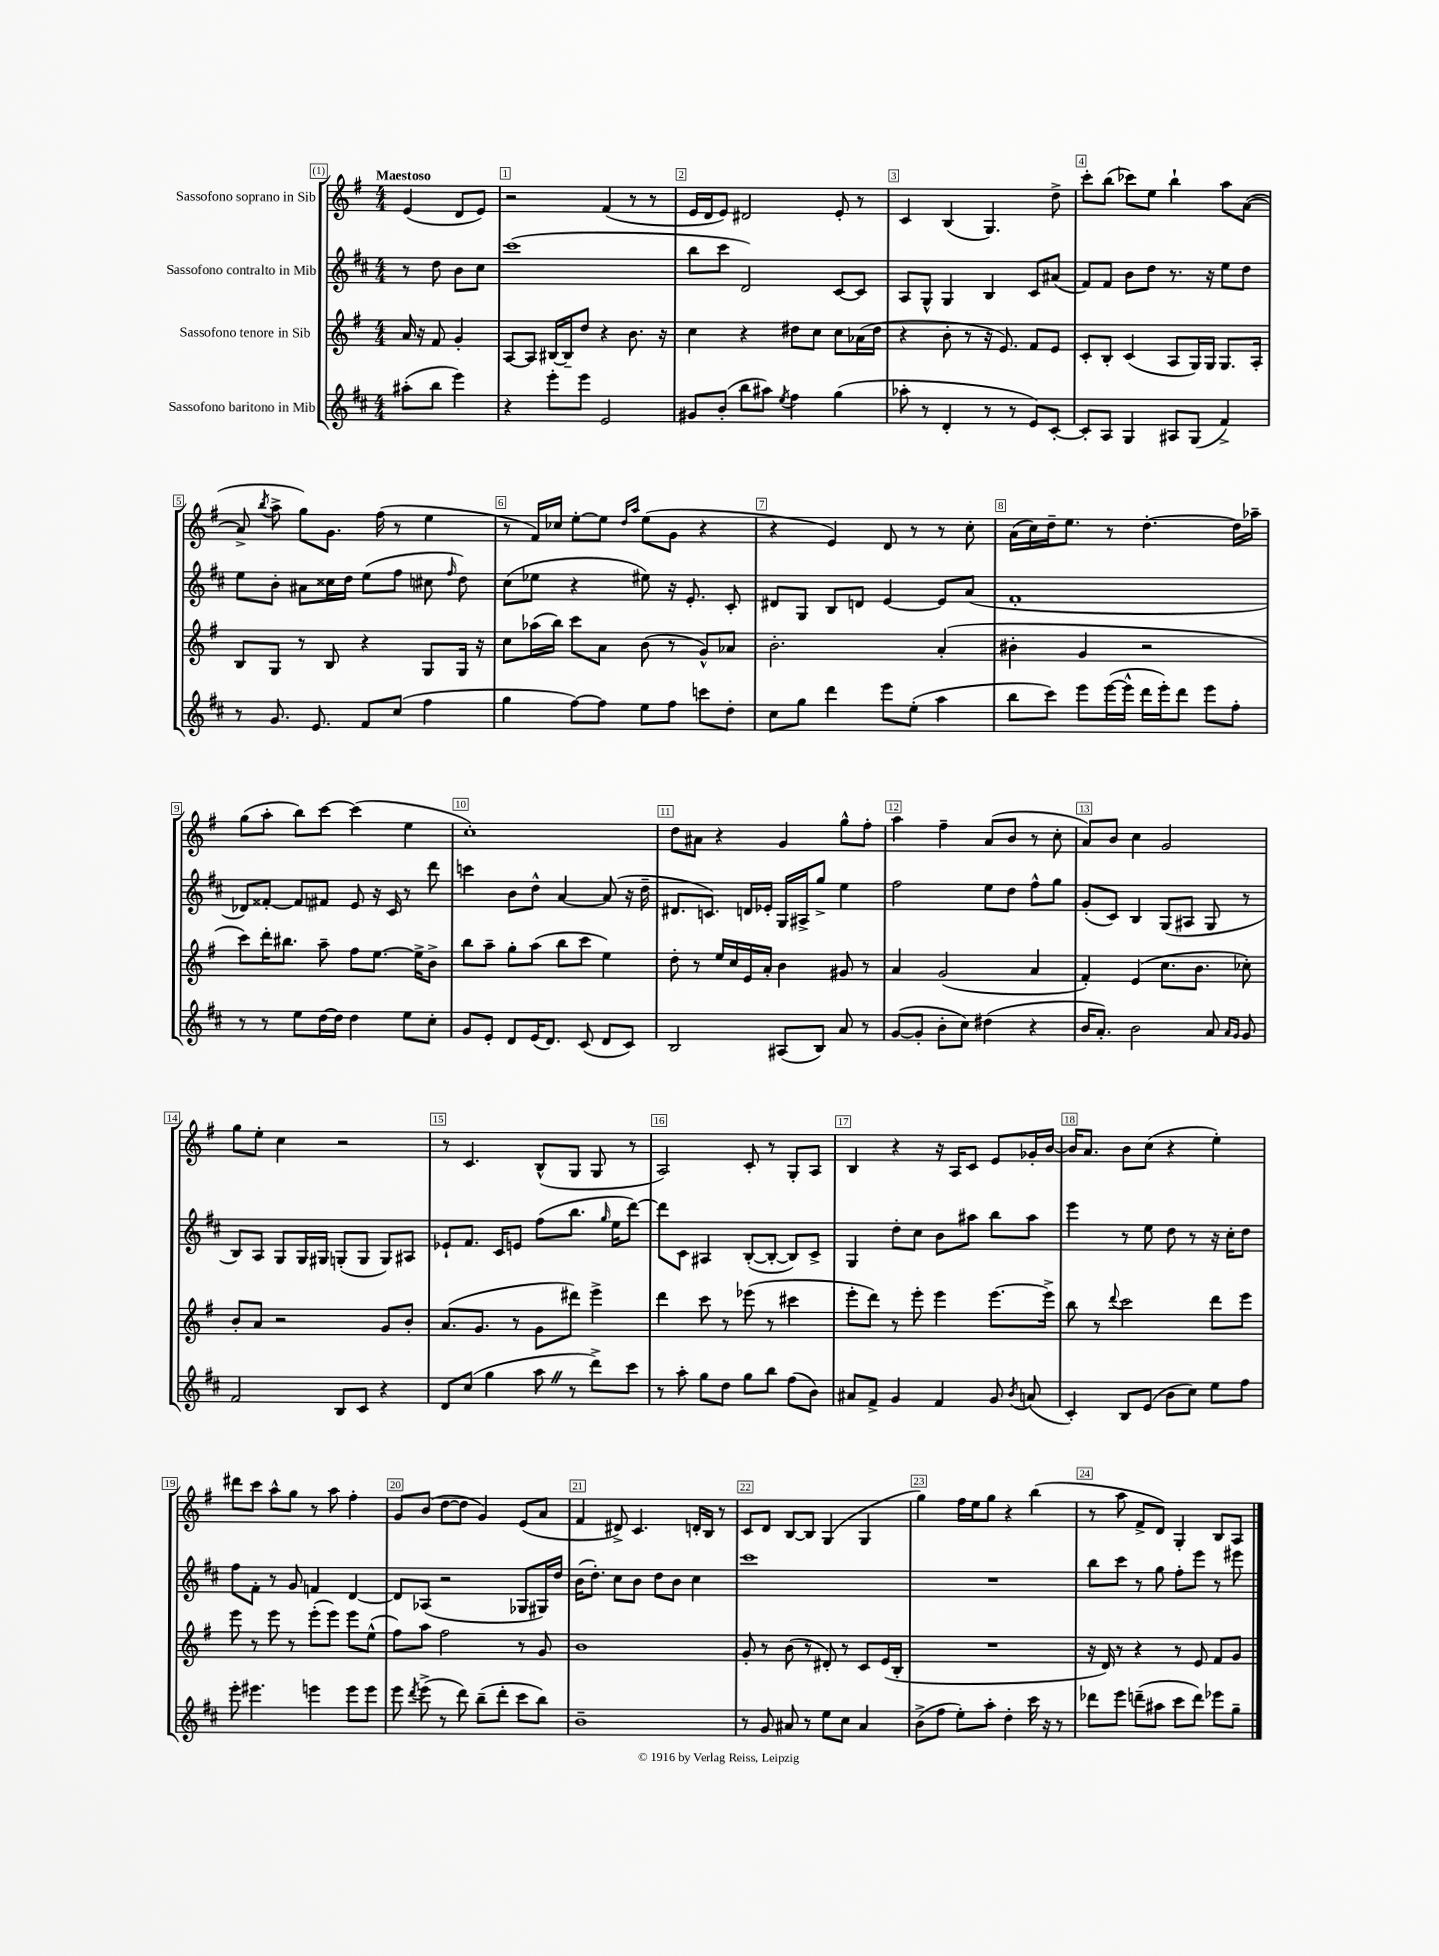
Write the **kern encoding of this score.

**kern	**kern	**kern	**kern
*staff4	*staff3	*staff2	*staff1
*clefG2	*clefG2	*clefG2	*clefG2
*k[f#c#]	*k[f#]	*k[f#c#]	*k[f#]
*M4/4	*M4/4	*M4/4	*M4/4
(8aa#'	16a	8r	(4e
.	16r	.	.
8bb	8f#	8dd	.
4eee)	4g'	8b	8d
.	.	8cc#	8e)
=	=	=	=
4r	[8A	(1ccc#	2r
.	8A]	.	.
8eee'	[16B#	.	.
.	16B#~]	.	.
8eee	8dd	.	.
2e	4r	.	(4f#
.	8.b	.	8r
.	.	.	8r
.	16r	.	.
=	=	=	=
8g#	4cc	8bb	16e
.	.	.	16d
(8b'	.	8ccc#	8e)
8bb	4r	2d)	2d#
8aa#)	.	.	.
8qee	.	.	.
4ff#	8dd#	.	.
.	8cc	.	.
(4gg	8cc	[8c#	8e'
.	(16a-	8c#]	8r
.	16dd#	.	.
=	=	=	=
8aa-'	4r	8A	4c
8r	.	8G^^	.
4d'	8b'	4G	(4B
.	8r	.	.
8r	16r	4B	4.G)
.	8.e)	.	.
8r	.	.	.
8e)	8f#	8c#	.
[8c#'	8e	(8a#	8dd^
=	=	=	=
8c#']	8c'	8f#)	8ccc'
8A	8B'	8f#	(8bb
4G	(4c	8b	8ccc-)
.	.	8dd	8ee
8A#	8A	8.r	4bb`
(8G	16G)	.	.
.	16G	16r	.
4f#^)	8.G	8ee	8aa
.	.	8dd	([8a
.	16A'	.	.
=	=	=	=
8r	8B	8ee	8a^]
.	.	.	8qbb
8.g	8G	8b'	8aa^
.	8r	8a#	8gg)
8.e	.	.	.
.	8B	16cc##	8.g
.	.	16dd	.
8f#	4r	(8ee	.
.	.	.	(16ff#
(8cc#	.	8ff#	8r
4ff#	8G	8cc#	4ee
.	.	16qqff#	.
.	16G	8dd)	.
.	16r	.	.
=	=	=	=
4gg	8cc	(8cc#	8r
.	(16aa-	8ee-	16f#)
.	16bb)	.	16cc-
[8ff#)	8ccc	4r	[8ee'
8ff#]	8a	.	8ee]
.	.	.	16qqdd
.	.	.	16qqaa
8ee	(8b	8ee#)	(8ee
8ff#	8r	16r	8g
.	.	8.e'	.
8ccc	8g^^)	.	4r
8dd'	8a-	8c#'	.
=	=	=	=
8cc#	2.b'	8d#	4r
8gg	.	8G	.
4ddd	.	8B	4e)
.	.	8d	.
8eee	.	[4e	8d
(8ee'	.	.	8r
4aa	(4a'	8e]	8r
.	.	(8a	8cc'
=	=	=	=
8bb	4b#'	1f#'	(16a
.	.	.	16cc)
8ccc#)	.	.	16dd~
.	.	.	8.ee
8eee	4g	.	.
([16eee	.	.	8r
16eee^^]	.	.	.
16ddd	2r	.	[4.dd'
16eee')	.	.	.
8ddd	.	.	.
8eee	.	.	.
8ff#'	.	.	16dd]
.	.	.	16aa-~
=	=	=	=
8r	8ccc)	8d-)	(8gg
8r	16ddd'	[8f##'	8aa'
.	8.bb#	.	.
8ee	.	8f##]	8bb)
[16dd	8aa~	8f#	[8ccc
16dd]	.	.	.
4dd	8ff#	8e	(4ccc]
.	[8.ee	16r	.
.	.	16c#	.
8ee	.	8r	4ee
.	16ee^]	.	.
8cc#'	8b^	8ddd	.
=	=	=	=
8g	8bb	4ccc	1cc')
8e'	8aa~	.	.
8d	8gg'	8b	.
(16e	(8aa	8dd^^	.
8.d)	.	.	.
.	8bb	[4a	.
(8c#	8ccc	.	.
8d	4ee)	(8a]	.
8c#)	.	16r	.
.	.	16dd~	.
=	=	=	=
2B	8dd'	8.d#	8dd
.	8r	.	8a#
.	.	8.c)	.
.	16ee	.	4r
.	16cc	.	.
.	16e	16d	.
.	16a'	16e-'	.
(8A#	4b	16G	4g
.	.	16A#^	.
8B)	.	8gg^	.
8a	8g#	4ee	8gg^^
8r	8r	.	8ff#'
=	=	=	=
([8g	4a	2ff#	4aa
8g']	.	.	.
8b'	(2g	.	4ff#~
8cc#)	.	.	.
(4dd#	.	8ee	(8a
.	.	8dd	8b
4r	4a	8ff#^^	8r
.	.	8gg	8cc'
=	=	=	=
16b	4f#')	(8g'	8a)
8.a')	.	.	.
.	.	8c#)	8b
2b	(4e	4B	4cc
.	8.cc	(8G	2g
.	.	8A#	.
.	8.b	.	.
8a	.	8G	.
16qqa	.	.	.
16qqg	.	.	.
8g	8cc-')	8r	.
=	=	=	=
2f#	8b'	8B)	8gg
.	8a	8A	8ee'
.	2r	8G	4cc
.	.	16G	.
.	.	16G#	.
8B	.	(8G'	2r
8c#	.	8G	.
4r	8g	8G)	.
.	8b'	8A#	.
=	=	=	=
8d	(8.a	8e-`	8r
(8cc#	.	8.f#	4.c
.	8.g	.	.
4gg	.	.	.
.	.	16c#	.
.	8r	8e	.
8aa	8g	(8ff#	(8B^^
8r	8ddd#)	8.bb	8G
8ddd^)	4eee^	.	8G
.	.	16qqgg	.
.	.	16ee	.
8ccc#	.	[8ddd)	8r
=	=	=	=
8r	4ddd	8ddd]	2A)
8aa'	.	8c#	.
8gg	8ccc	4A#	.
8dd	8r	.	.
8gg	(8eee-	([8B'	8c'
8bb	8r	8B'_	8r
(8ff#	4ccc#	8B])	8G'
8b)	.	8c#^	8A
=	=	=	=
8a#	8eee'	4G	4B
8f#^	8ddd)	.	.
4g	8r	8dd'	4r
.	8eee'	8cc#	.
4f#	4eee	8b	16r
.	.	.	16A
.	.	8aa#	8c
8g	[8.eee	8bb	8e
8qb	.	.	.
(8a	.	8aa#	16g-'
.	16eee^]	.	[16b
=	=	=	=
4c#')	8bb	4eee	16b]
.	.	.	8.a
.	8r	.	.
.	8qqddd	.	.
8B	2ccc	8r	8b
(8e	.	8ee	(8cc
8b	.	8dd	4r
8cc#)	.	8r	.
8ee	8ddd	16r	4ee')
.	.	16cc#'	.
8ff#	8eee	8dd	.
=	=	=	=
8eee'	8eee	8ff#	8ddd#
4.eee#	8r	8f#'	8ccc
.	8eee	8r	8aa^^
.	8r	8g	8gg
4eee	(8eee'	4f	8r
.	8eee)	.	8aa
8eee	8eee	[4d	4ff#'
8eee	(8ee^^	.	.
=	=	=	=
8eee	8ff#)	8d]	8g
8qddd	.	.	.
(8eee^	8aa	(8A-	(8b
8r	2ff#	2r	[8dd
8ddd)	.	.	8dd]
(8bb~	.	.	4g)
8ddd'	.	.	.
8ccc#	8r	8G-	(8e
8bb)	8g	16G#)	8a
.	.	16dd	.
=	=	=	=
1b~	1b	(16b	4f#
.	.	8.dd')	.
.	.	8cc#	8d#^)
.	.	8b	4.c
.	.	8dd	.
.	.	8b	.
.	.	4cc#	16d'
.	.	.	16B
.	.	.	8r
=	=	=	=
8r	8g'	1ccc#	8c
8g	8r	.	8d
8a#	(8b	.	[8B
8r	8r	.	8B]
8ee	8d#')	.	(4G
8cc#	8r	.	.
4a#	8c	.	4G
.	(16e	.	.
.	16B'	.	.
=	=	=	=
(8b^	1r	1r	4gg)
8ff#	.	.	.
8ee')	.	.	16ff#
.	.	.	16ee
8aa'	.	.	8gg
4dd'	.	.	4r
16ccc#	.	.	(4bb
16r	.	.	.
8r	.	.	.
=	=	=	=
8ddd-	16r	8bb	8r
.	16d)	.	.
8eee	8r	8ccc#	8aa
(8ddd~	4r	8r	8f#^
8aa#	.	8gg	8d)
8ccc#	8r	8ff#'	4G'
8ddd)	8e	8eee	.
8eee-	8f#	8r	8B
8gg~	8g	8eee#	8A
==	==	==	==
*-	*-	*-	*-
